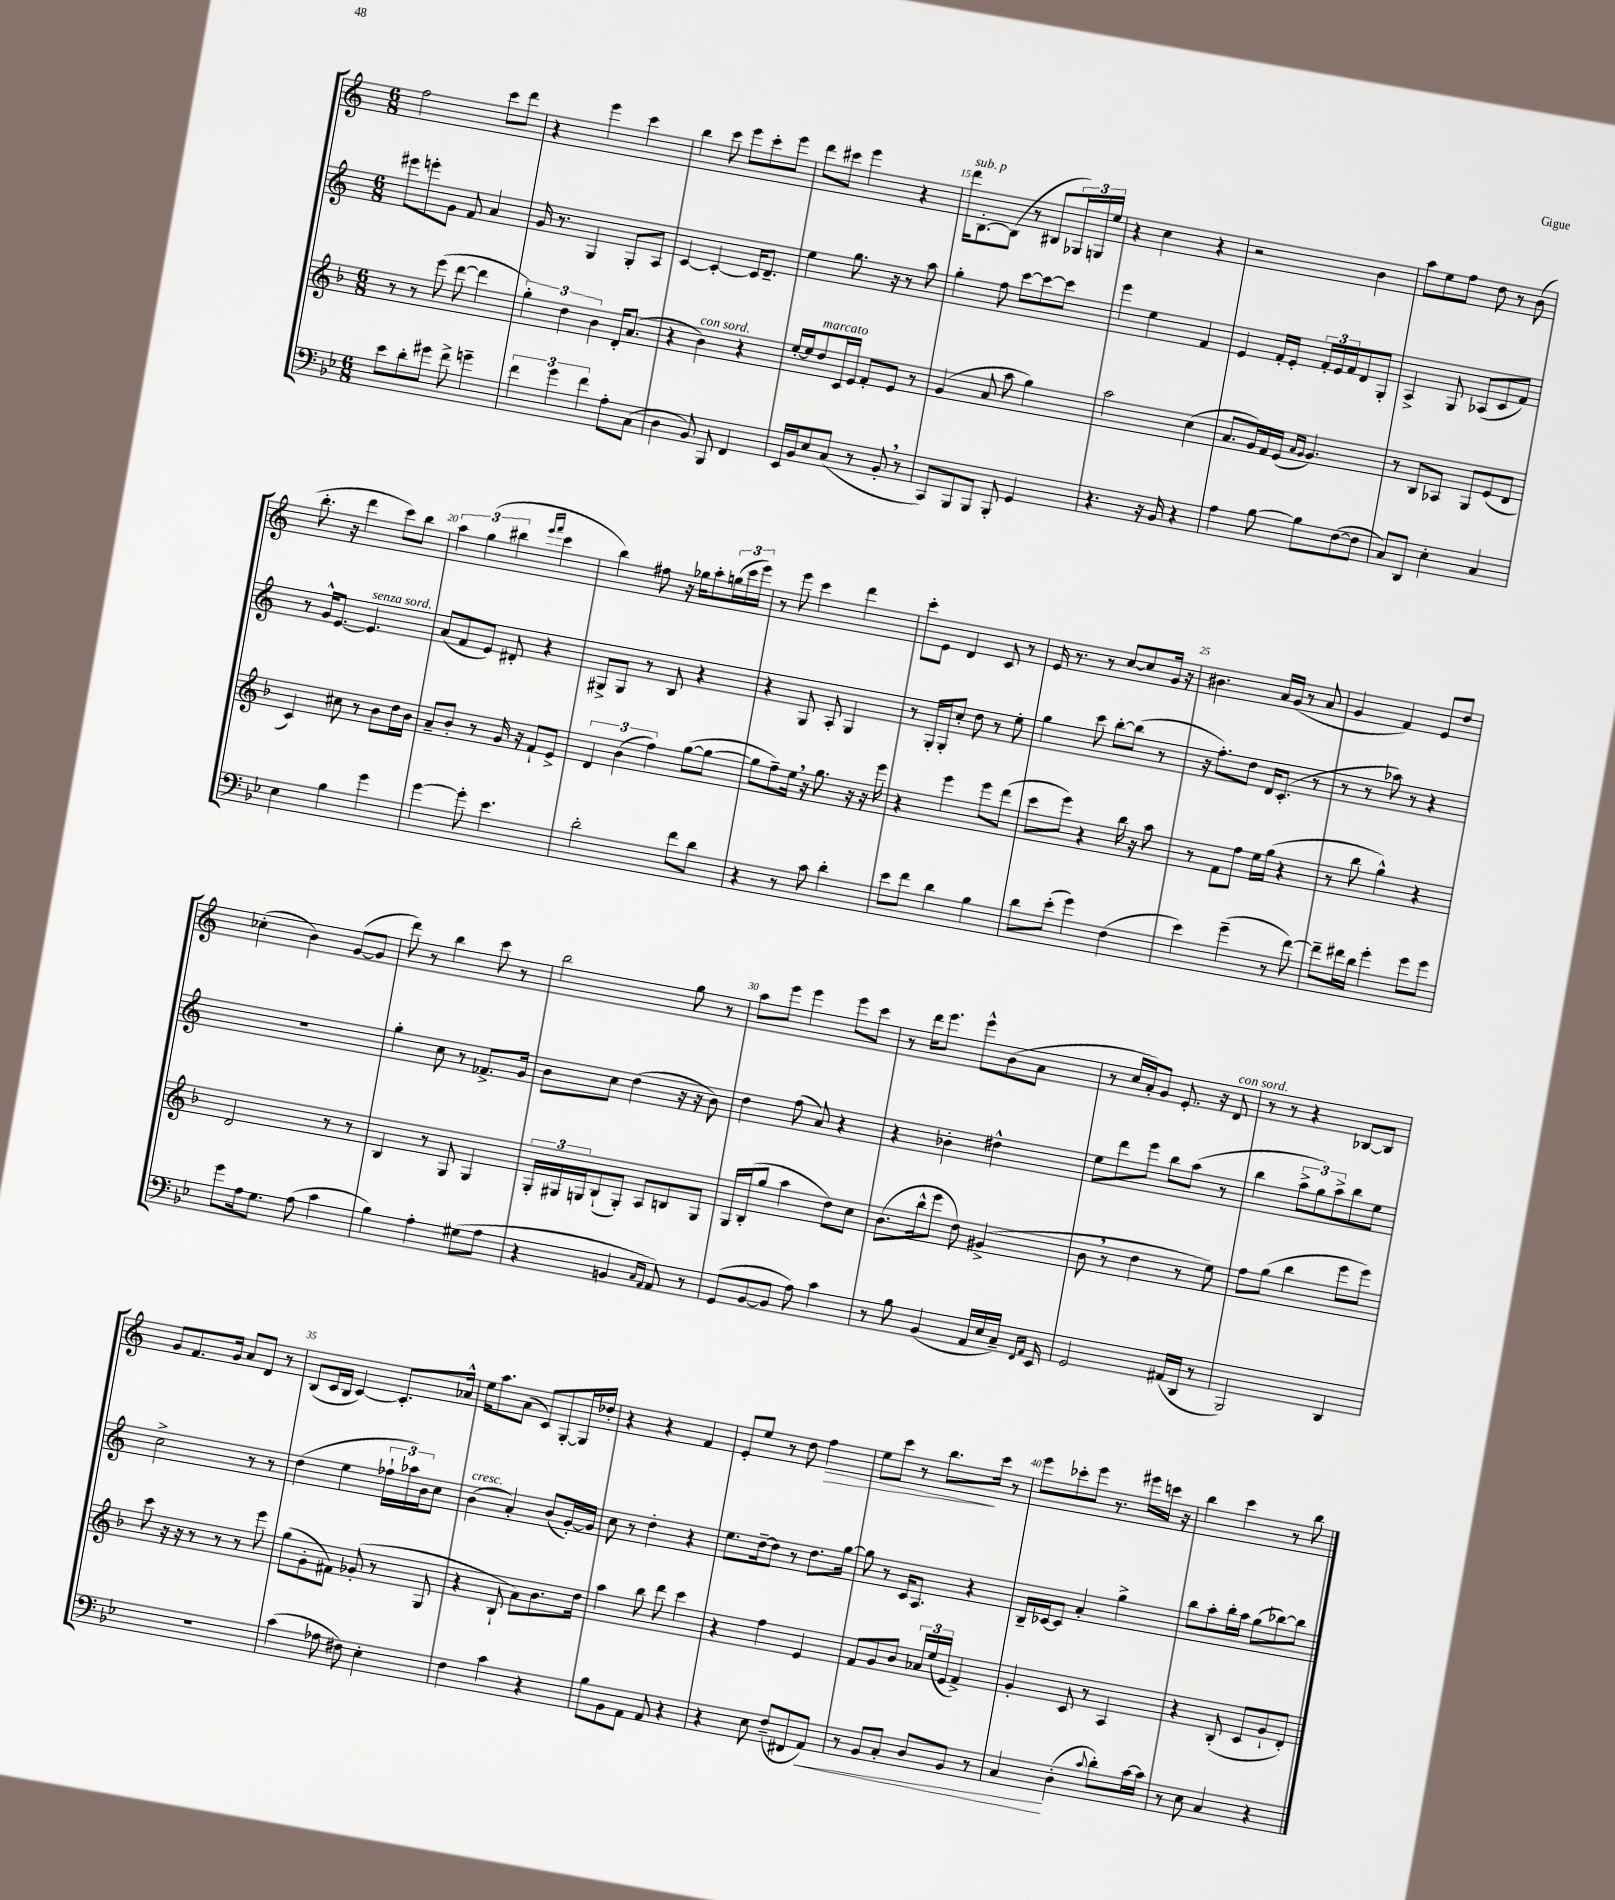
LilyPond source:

<<
\new StaffGroup <<
\new Staff = "s0" {
    \clef treble \key c \major \numericTimeSignature \time 6/8
    f''2 c'''8 d'''8 |
    r4 e'''4 c'''4 |
    b''4 c'''8 e'''8 c'''8-. e'''8 |
    d'''8 cis'''8 e'''4 r4 |
    d'''16^\markup { \italic "sub. p" } b8.~-. b8( r8 bis8 \tuplet 3/2 { ges16) g16 e''16 } |
    r4 c''4 r4 |
    r2 b'4 |
    a''8 e''8 f''8 d''8 r8 b'8( |
    b''8.-. r16 d'''4 c'''8) b''8 |
    \tuplet 3/2 { a''4 g''4( bis''4 } \grace { e'''16 f'''16 } c'''4 |
    b''4) fis''8 r16 ges''16 a''8-. \tuplet 3/2 { g''16( c'''16 e'''16) } |
    r8 e'''8 c'''4 d'''4 |
    c'''8-. e'8 d'4 c'8 r8 |
    e'16 r8. r8 c''8~ c''8 g'16 r16 |
    bis'4. a'16 g'16( r8 a'8 |
    g'4 f'4) e'8 d''8 |
    ces''4-.( b'4) g'8~( g'8 |
    d'''8) r8 b''4 c'''8 r8 |
    b''2 g''8 r8 |
    a''8 e'''8 e'''4 e'''8 c'''8 |
    r8 d'''16 e'''8. e'''8-^ b'8( a'8 |
    r8 c''16 a'16-.) g'8 e'8.-. r16 d'8^\markup { \italic "con sord." } |
    r8 r8 r4 bes8~ bes8 |
    g'8 f'8. g'16 a'8 d'8 r8 |
    b8( c'16 b16 c'4~) c'8.-. aes'16-^ |
    e''16 a''8. a'8( c'8) g8~-. g16 des''16-. |
    r4 r4 f'4 |
    e'8-. e''8 r8 d''8 f''4\> |
    e''8 c'''8 r8 b''8.\! c'''16 r8 |
    e'''8 ces'''8-. e'''8 r8. eis'''16 c'''16 r16 |
    b''4 c'''4 r8 b''8 \bar "|." |
}
\new Staff = "s1" {
    \clef treble \key c \major \numericTimeSignature \time 6/8
    eis'''8 e'''8-. g'8 f'8 a'4 |
    g'16 r8. g4 g8-. a8 |
    c'4~ c'4~-. c'16 d'8.-- |
    e''4 g''8. r16 r8 a''8 |
    g''4-. f''8 c'''8~ c'''8~ c'''8 |
    e'''4 e''4 f'4 |
    e'4 f'16-. e'16-. \tuplet 3/2 { f'16-. e'16 f'16 } d'8 g8-. |
    a4-> g8 aes8( c'8 f'8) |
    r8 g'16-^ e'8.~ e'4.^\markup { \italic "senza sord." } |
    a'8( f'8 e'8) dis'8-. r4 |
    gis8-> gis8 r8 b8 r4 |
    r4 g8 a8-. g4 |
    r8 g16-. g16-. c''8-. d''8 r8 e''8-. |
    g''4 c'''8 b''8~-. b''8( r8 |
    r16 f''8.-.) d''8 d'16 c'8.-.( r8 |
    r8 r8 aes''8) r8 r4 |
    R2. |
    g''4-. c''8 r8 fes'8.-> g'16 |
    b'8 c''8 d''4( r16 r16 b'8) |
    d''4 f''8( a'8) r4 |
    r4 bes'4-. dis''4-^ |
    e''8 d'''8 e'''8 b''8 a''8( r8 |
    b''4 \tuplet 3/2 { a''8-> g''8) a''8-> } b''8 e''8 |
    c''2-> r8 r8 |
    d''4( e''4 \tuplet 3/2 { fes''16-! aes''16) b'16 } c''8 |
    b'4^\markup { \italic "cresc." }( a'4-.) b'8( g'16~-.) g'16 |
    c''8 r8 d''4-. r4 |
    e''8. d''16~-- d''8 r8 d''8. g''16~ |
    g''8 r8 c'16 a8. r4 |
    b16-- ces'16~ ces'8 a'4-. g''4-> |
    b''8 a''8-. b''16-. a''16 g''8( bes''8~) bes''8 \bar "|." |
}
\new Staff = "s2" {
    \clef treble \key f \major \numericTimeSignature \time 6/8
    r8 r8 e'''8( d'''8~ d'''4 |
    \tuplet 3/2 { g''4-.) d''4 bes'4 } d'16-. a'8.( |
    r4 bes'4^\markup { \italic "con sord." }) r4 |
    e''16~-. e''16 d''8^\markup { \italic "marcato" } c'16 e'16 f'8-. e'8 r8 |
    g'4( a'8 a''8 g''4) |
    a''2 c''4( |
    a'8. g'16) f'16 e'16( \grace { a'16 g'16 } g'4.) |
    r8 bes8 aes8 g8 e'8( d'8 |
    c'4) cis''8 r8 bes'8 d''16 bes'16 |
    a'8-- bes'8-. r8 g'16 r16 f'8-! e'8-> |
    \tuplet 3/2 { d'4 bes'4( f''4) } g''8~( g''8~ |
    g''8 f''8--) e''16 \breathe r16 g''8. r16 r16 e'''16 |
    r4 e'''4 e'''8 d'''8( |
    c'''8 e'''8) r4 bes''16 r16 a''8 |
    r8 f'8 f''8 e''16 g''16( r4 |
    r8 bes''8 g''4-^) r4 |
    d'2 r8 r8 |
    bes4 r8 g8 g4 |
    \tuplet 3/2 { g16-. gis16 g16 } bes8-!( g8-.) a8 b8 g8 |
    g16 bes16-.( g''8 a''4 d''8) c''8 |
    bes'8.( bes''16-^ e'''8 d''8) gis'4->( |
    bes'8 \breathe r8 d''4 r8 e''8) |
    f''8 g''8( bes''4 e'''8 e'''8) |
    c'''8 r16 r16 r8 r8 r8 e'''8 |
    g''8( g'8-. fis'8) ges'8-.( r8 g8 |
    r4 bes8-! a'8) bes'8. d''16 |
    a''4 bes''8 d'''8 c'''4 |
    r4 f''4 e'4 |
    f'8 g'8 bes'8 \tuplet 3/2 { aes'16 e''16( e'16 } f'4->) |
    g'4-. c'8 r8 a4 |
    r4 bes8-.( c'8 g'8-! d'8-.) \bar "|." |
}
\new Staff = "s3" {
    \clef bass \key bes \major \numericTimeSignature \time 6/8
    ees'8 d'8-. gis'8 f'8-> g'4-- |
    \tuplet 3/2 { f'4 g'4 f'4 } a8-. c8( |
    d4 bes,8) bes,,8 f,4 |
    ees,16 bes,16 ees8 c8( r8 bes,8-. \breathe r8 |
    c,8) bes,,8 bes,,8 bes,,8-. g,4 |
    r4. r16 bes,16 r4 |
    a4 bes8~ bes8 f8~( f8 |
    c8) d,8 ees4-. c4 |
    ees4 bes4 g'4 |
    g'4~ g'8-. ees'4. |
    d'2-. f'8 d'8 |
    r4 r8 c'8 d'4-. |
    ees'8 f'8 d'4 bes4 |
    d'8 ees'8-.( g'4) f4( |
    ees'4) g'4--( r8 f'8~) |
    f'8-- fis'16 d'16 g'4-. g'8 g'8 |
    g'8 a16 g8. a8( c'4 |
    bes4) a4-. gis8( a8 |
    r4 b,4 \grace { c16 a,16 } a,8) r8 |
    g,8( bes,8~ bes,8 a8) c'4 |
    r8 bes8 bes,4( a,16 ees16 c16--) \grace { f,16 a,16 } ees,16 |
    g,2 ais,16( d,16 r8 |
    bes,,2) d,4 |
    R2. |
    c'4( aes8 fis8) ees4-. |
    f4 c'4 r4 |
    bes8 bes,8 a,8 a,8 r4 |
    r4 ees8 f8--( fis,8 a,8\<) |
    r8 bes,8 c8-. d8 bes,8 r8 |
    c4\! d4-.( \appoggiatura { c'8 } d'8-.) c'16~ c'16 |
    r8 ees8 c4 r4 \bar "|." |
}
>>
>>
\layout { \context { \Score currentBarNumber = #11 \override BarNumber.break-visibility = ##(#f #t #t) barNumberVisibility = #(every-nth-bar-number-visible 5) } }
